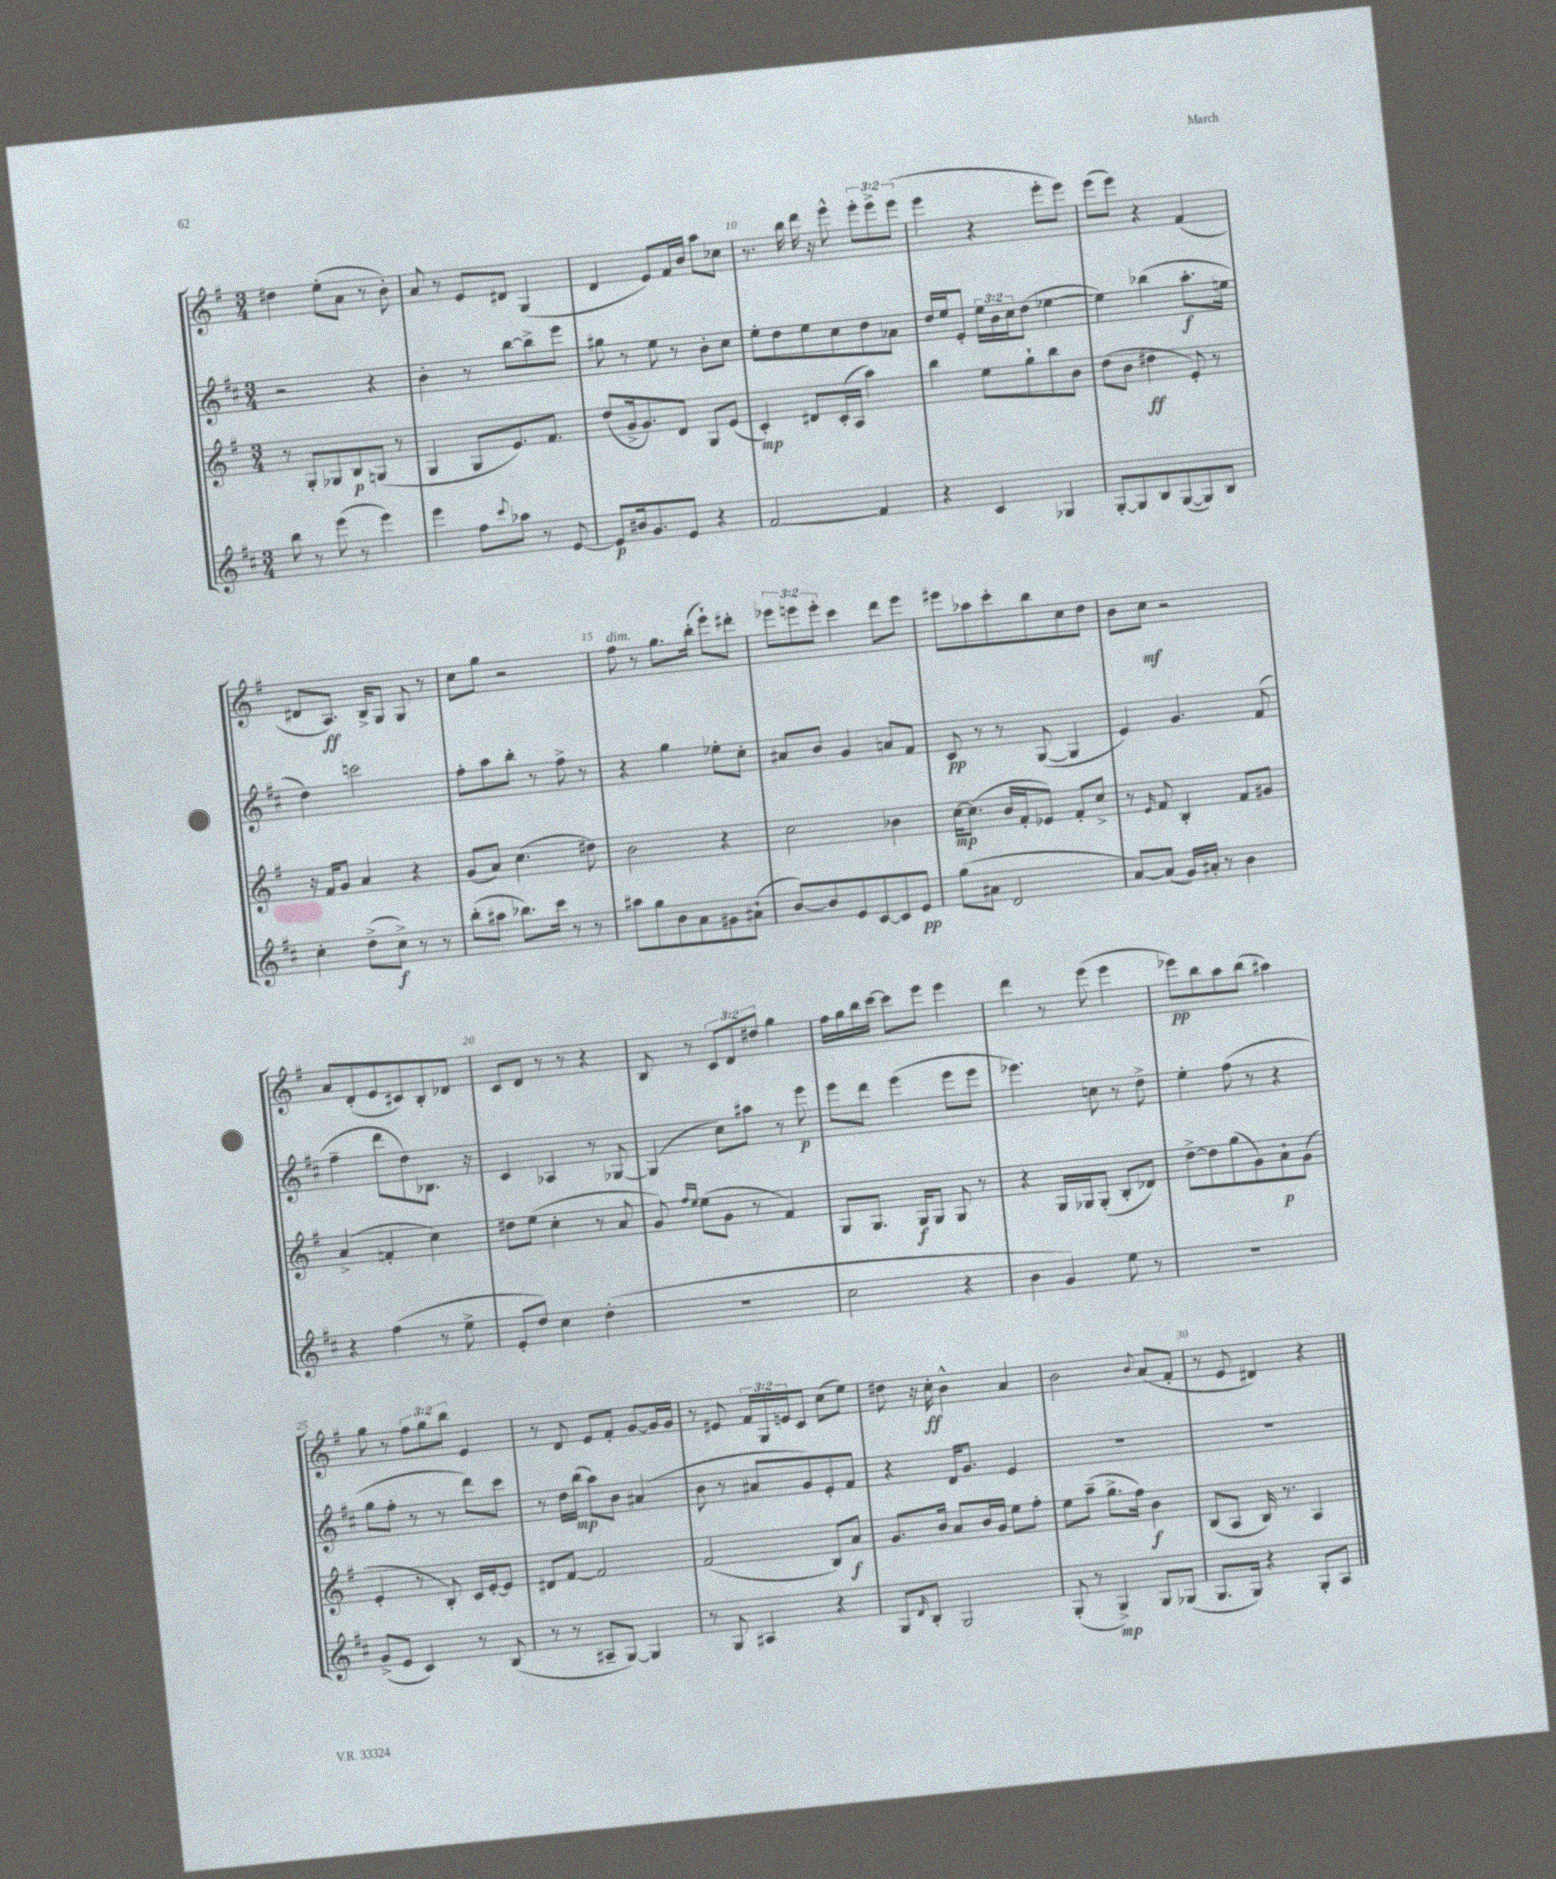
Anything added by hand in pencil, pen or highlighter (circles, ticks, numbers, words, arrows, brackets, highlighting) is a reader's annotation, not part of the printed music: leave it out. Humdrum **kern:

**kern	**kern	**kern	**kern
*staff4	*staff3	*staff2	*staff1
*clefG2	*clefG2	*clefG2	*clefG2
*k[f#c#]	*k[f#]	*k[f#c#]	*k[f#]
*M3/4	*M3/4	*M3/4	*M3/4
8bb	8r	2r	4dd#
8r	8G'	.	.
(8eee	8G-	.	(8ee'
8r	8B	.	8a
4eee)	(8G	4r	8r
.	8r	.	8b')
=	=	=	=
4eee	4G	4b'	8a
.	.	.	8r
8ff#	8G	8r	8e
8qqccc#	.	.	.
8aa-	8.e)	[8bb	8d#
8r	.	8bb^]	(4G
.	8.f#	.	.
[8e	.	8eee	.
=	=	=	=
8e]	(8dd	8gg#	4d
16b#	16g^	8r	.
8.g	8.g)	.	.
.	.	8ee	8e)
8e	8d	8r	16f#
.	.	.	16b
4r	8G	8b'	8aa
.	(8e	8cc#	8cc-
=	=	=	=
[2f#	4c')	8ee'	8.r
.	.	8dd	.
.	.	.	16bb
.	8d#	8ee	16ddd
.	.	.	16r
.	(16c'	8cc#	8eee^^
.	16A	.	.
4f#]	4aa)	8dd	12eee'
.	.	.	12eee^
.	.	8a-	.
.	.	.	(12eee
=	=	=	=
4r	4bb	16dd	4eee
.	.	16ee	.
.	.	8e'	.
4c#	8ee	24ee	4r
.	.	24b	.
.	.	24cc#	.
.	8gg`	(8dd	.
4G-	8bb	[4ee-	8eee'
.	8b	.	8eee)
=	=	=	=
[8G'	(8dd	4ee-])	(8eee
8G]	8b	.	8eee)
8B	4dd#	(4bb-	4r
([8G	.	.	.
8G])	8e')	8.aa'	(4f#
8B	8r	.	.
.	.	16ee	.
=	=	=	=
4cc#'	16r	4dd)	8d#
.	16f#	.	.
.	8g	.	8.A)
(8dd^	4a	2ccc	.
.	.	.	16B^
8cc#^)	.	.	8G
8r	4r	.	8G
8r	.	.	8r
=	=	=	=
(8bb'	(8g	8ff#'	8cc
8aa#	8a)	8aa	8gg
8.bb-)	(4.cc	8bb'	2r
.	.	8r	.
16ccc#	.	.	.
8r	.	8ff#^	.
8r	8dd#)	8r	.
=	=	=	=
8aa#	2b	4r	8ff#
8gg	.	.	8r
8b	.	4gg	8.gg
8a	.	.	.
.	.	.	(16bb'
8g#	4r	8ee-'	8eee`)
(8a#`	.	8cc#'	8ddd#'
=	=	=	=
[8b)	2cc	8a#	12eee-
.	.	.	12eee
8b]	.	8b	.
.	.	.	12eee'
8e	.	4g	4ccc
[8c#	.	.	.
8c#]	4b-	8a	8ddd
8e	.	8f#	8eee
=	=	=	=
(8gg	[16cc	8c#	8eee#
.	(8.cc]	.	.
8a#	.	8r	8aa-
2d	16b	8r	8ccc'
.	16f#'	.	.
.	8e-)	([8G	8bb
.	8f#'	4G]	8cc
.	8cc^	.	8dd
=	=	=	=
[8a)	8r	4e)	8b
.	16qqe	.	.
(8a]	8f#	.	8cc
16g)	4B'	4.g	2r
16a#'	.	.	.
8r	.	.	.
4b	8f#	.	.
.	8g#	(8f#	.
=	=	=	=
4r	(4a^	4ff#~	8a
.	.	.	(8d'
(4ff#	4f'	8ddd	8e
.	.	8dd)	8c#)
8r	4cc)	8.B-	8B'
8ee^	.	.	8d-
.	.	16r	.
=	=	=	=
8e'	8dd#	4c#	8c
8dd)	(8ee	.	8d
4cc#	4cc'	4A-	8r
.	.	.	8r
(4dd'	8r	8r	4r
.	8a	[8G-	.
=	=	=	=
2.r	8g)	(4G-]	8B
.	16qqff#	.	.
.	16qqee	.	.
.	(8ee	.	8r
.	8g	8cc#)	12c
.	.	.	12d
.	8r	8aa#	.
.	.	.	12dd#
.	4f#)	8r	4gg
.	.	8eee	.
=	=	=	=
2cc#	8G	8eee	16ff#
.	.	.	16gg
.	8.G	8ddd	16bb
.	.	.	[16ccc
.	.	(4eee	8ccc]
.	16G	.	.
.	8G	.	8eee
4r	8G	8eee	4eee
.	8r	8eee	.
=	=	=	=
4b	4r	4.eee-)	4ddd
4g)	16G	.	8r
.	16G-	.	.
.	(8G-'	8cc	(8eee
8ee	8B'	8r	4eee
8r	8d-)	8dd^	.
=	=	=	=
2.r	[8dd^	4ee'	8eee-)
.	8dd]	.	8bb
.	(8gg	(8ff#	8aa
.	8g)	8r	(8bb
.	8a`	4r	4aa#)
.	(8g	.	.
=	=	=	=
(8g^	4e'	8gg	8gg
8e	.	8ff#'	8r
4c#)	8r	8r	12ff#
.	.	.	12gg
.	8B')	8r	.
.	.	.	12bb
8r	16c	8ddd)	4e
.	[16e'	.	.
(8B	8e]	8ccc#	.
=	=	=	=
8r	8d#	8r	8r
8r	[8f#	16dd	8d
.	.	(16bb	.
8A#~	2f#]	8aa)	8e
[8G)	.	8b	8f#'
4G]	.	(4a#	[8g
.	.	.	16g]
.	.	.	16g
=	=	=	=
8r	(2f#	8b	8r
8G	.	8r	8e#
4A#	.	8a#	24f#
.	.	.	24G
.	.	.	24e
.	.	8g)	8c
4r	8B)	8e'	(8cc
.	8a	8f#	8ee)
=	=	=	=
8G	8.g	4r	8dd#
16qqd	.	.	.
8B'	.	.	16r
.	16b	.	16cc'
2G	8a	16d	4b^^
.	.	8.g	.
.	16b	.	.
.	16g	.	.
.	8ee	4e	4a
.	8ff#'	.	.
=	=	=	=
(8G'	8ee	2.r	2b
8r	(8aa~	.	.
4G^)	8.gg^	.	.
.	16ff#)	.	.
.	.	.	8qqb
8G	4b	.	(8a
(8G-	.	.	8f#'
=	=	=	=
8.G	(8B	2.r	8r
.	8A	.	8e
16G)	.	.	.
4r	16B)	.	4d#)
.	8.r	.	.
8G'	4A	.	4r
8A	.	.	.
==	==	==	==
*-	*-	*-	*-
